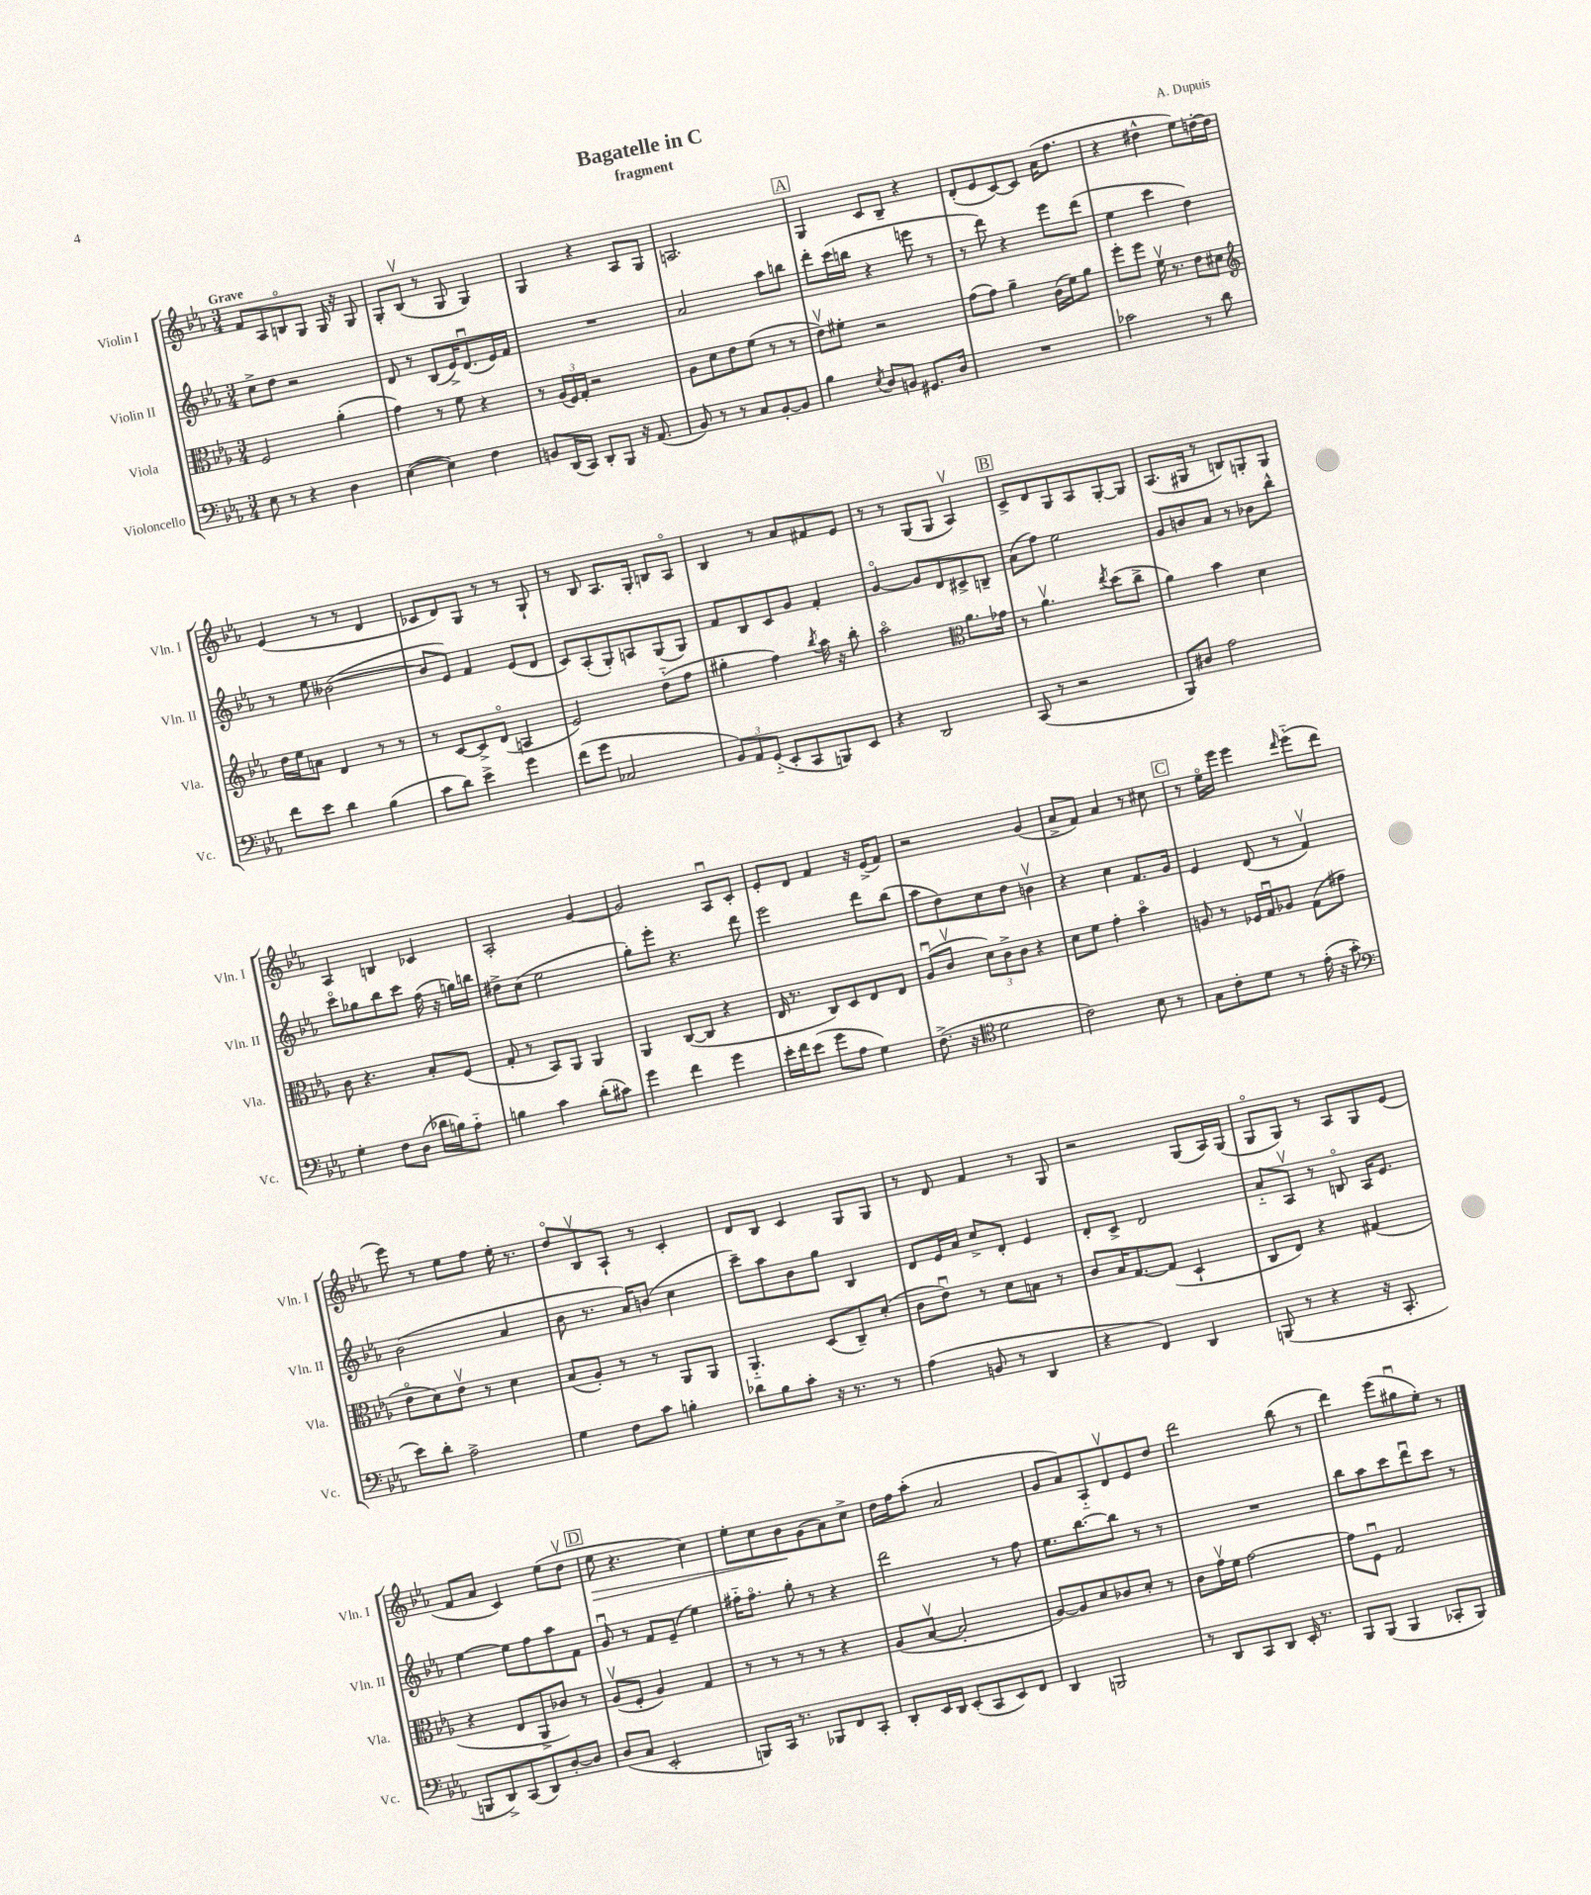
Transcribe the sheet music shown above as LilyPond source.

\header { title = "Bagatelle in C" composer = "A. Dupuis" subtitle = "fragment" }
<<
\new StaffGroup <<
\new Staff = "s0" \with { instrumentName = "Violin I" shortInstrumentName = "Vln. I" } {
    \clef treble \key ees \major \numericTimeSignature \time 3/4 \tempo "Grave"
    f'8 aes8 b8\flageolet g8 g16 r16 g8 |
    g8-. bes8\upbow( r8 g8 g4) |
    g4 r4 aes8 g8 |
    a2. |
    \mark \markup { \box "A" } g4 c'8 bes8-- r4 |
    d'8-.( ees'8 c'8~) c'8 aes'16( f''8. |
    r4 dis''4-^ ees''8) d''16~-. d''16 |
    ees'4( r8 r8 d'4 |
    ces'8 d'8) g8 r8 r8 g8-! |
    r8 bes8 aes8. g16-. b8 aes8\flageolet |
    bes4 r8 aes'8 fis'8 ees'8 |
    r8 r8 g8( g8 aes4\upbow) |
    \mark \markup { \box "B" } c'8-> d'8 g8 aes8 g8~-. g8 |
    aes8.( gis16 r8 b8) g8-. g8 |
    aes4 b4 ces'4 |
    aes2-. g'4~ |
    g'2 aes8\downbow c'8-. |
    ees'8-. d'8 f'4 r16 ees'16->( f'8) |
    r2 g'4( |
    aes'8-> f'8) aes'4 r8 cis''8 |
    \mark \markup { \box "C" } r8 ees''16\flageolet ees'''16 ees'''4 \grace { d'''16 } ees'''8-_( d'''8 |
    ees'''8) r8 ees''8 f''8 ees''16-. r8. |
    d''8\flageolet bes8\upbow aes8-! r8 c'4-. |
    d'8 bes8 c'4 g8 g8 |
    r8 d'8 f'4 r8 g8 |
    r2 g8( aes16) g16( |
    g8\flageolet g8) r8 aes8 g8 ees'8( |
    f'8 aes'8 c'4) ees''8( d''8\upbow |
    \mark \markup { \box "D" } ees''8\> r4. c''4) |
    ees''8-. c''8 bes'8\! g'8( aes'8) c''8-> |
    d''16 f''16 aes''8-.( aes'2 |
    g'8 aes'8) aes8-_ d'8\upbow ees'8 d''8 |
    d'''2 bes''8( r8 |
    d'''4) ees'''8( gis''8\downbow ees''8-.) r8 \bar "|." |
}
\new Staff = "s1" \with { instrumentName = "Violin II" shortInstrumentName = "Vln. II" } {
    \clef treble \key ees \major \numericTimeSignature \time 3/4
    c''8-> d''8 r2 |
    d'8 r8 bes8( ees'16->) d'8.\downbow( ees'16) f'16 |
    R2. |
    aes'2 aes''8 b''8 |
    \mark \markup { \box "A" } d'''8-. c'''16( b''16 r4 e'''8 r8 |
    r8 d'''8) r4 ees'''8 d'''8( |
    ees''4 c'''4 d''4) |
    r8 ees''8 beses'2~( |
    beses'8 ees'8) f'4 ees'8( d'8 |
    c'8) aes8-.( g8-.) a8 g8( g8) |
    f'8 bes8 c'8 g'8 f'4-. |
    g'4~\flageolet g'8 d'8 cis'8-> b8-- |
    \mark \markup { \box "B" } aes'8( f''8) ees''2 |
    g'8 b'8 aes'8 r8 bes'8 bes''8-^ |
    c'''8\flageolet ges''8 bes''8 c'''8 f''16( r16 g''16) b''16 |
    dis''8-> c''8( ees''2 |
    g''8-.) ees'''8-. r4. d'''8 |
    ees'''2 d'''8 bes''8( |
    aes''8 d''8) c''8 d''8 b'4\upbow |
    r4 c''4 f'8. g'16 |
    \mark \markup { \box "C" } ees'4 d'8( r8 f'4\upbow) |
    bes'2( aes'4 |
    bes'8 r8. aes'16) b'8( c''4 |
    c'''8--) aes''8 bes'8 g''8 bes4 |
    d'8 ees'16 aes'16 c''8-> d'8-. ees'4 |
    d'8-. c'8-> d'2 |
    aes'8-_ aes8\upbow r8 b8\flageolet aes16 ees'8. |
    ees''4~ ees''8 f''8 aes''8 f'8 |
    \mark \markup { \box "D" } g'8\downbow r8 f'8 ees'8--( ees''4) |
    fis''16-_ fis''8.\flageolet g''8-. r8 r4 |
    d'''2 r8 f''8 |
    ees''8. bes''8.~ bes''8 r8 r8 |
    R2. |
    bes''8 aes''8 c'''8 d'''8\downbow c'''8 r8 \bar "|." |
}
\new Staff = "s2" \with { instrumentName = "Viola" shortInstrumentName = "Vla." } {
    \clef alto \key ees \major \numericTimeSignature \time 3/4
    f2 aes'4-.( |
    g'4) r8 f'8 r4 |
    r8 \tuplet 3/2 { aes16( f16) g16-. } r2 |
    aes8 d'8 ees'8 f'8( r8 r8 |
    \mark \markup { \box "A" } ees'8\upbow) fis'8-. r2 |
    g'8( g'8) aes'4-- c'16( f'16) aes'8 |
    f''8-. f''8 f'16\upbow r8. ees'8 dis'8 |
    \clef treble d''16 ees''16 a'8 d'4 r8 r8 |
    r8 c'8~ c'8-> d'8\flageolet( a4 |
    ees'2) d''8-_( f''8 |
    gis''4-. f''4) \acciaccatura { bes''8 } aes''16 r16 bes''8-. |
    aes''2\flageolet \clef alto aes'8. ges'16 |
    \mark \markup { \box "B" } r8 aes'4.\upbow \acciaccatura { ees''8 } d''8( c''8-> |
    aes'4) bes'4 d'4 |
    c'8 r4. bes8-. f8( |
    g8-. r8 bes,8) aes,8 aes,4 |
    aes,4 c8~( c8 r4 |
    ees16 r8. c8) d8 ees8 ees8 |
    aes8\downbow( c'8\upbow \tuplet 3/2 { d'8) c'8-> c'8 } r4 |
    d'8 f'8 g'4-. bes'4\flageolet |
    \mark \markup { \box "C" } a8 r8 fes16 g16\downbow aes8 g8( gis'8 |
    ees'8\flageolet d'8) ees'8\upbow r8 d'4 |
    bes8( aes8-.) r8 r8 aes,8 aes,8 |
    aes,4.-_ d8( c8--) d'8-.( |
    c'8 ees'8\downbow) r8 d'8 b8 r8 |
    c'8 bes16 g8.~ g8( d4-! |
    c8 ees8) r4 gis4( |
    r4 ees8 aes,8-> ces'8) r8 |
    \mark \markup { \box "D" } aes8\upbow( f8-. aes4) g4 |
    r8 r8 r8 r8 r4 |
    aes8( bes8~\upbow bes2-. |
    aes8~) aes8 d'8 ces'8 d'8-. r8 |
    c'8 g'16\upbow f'16 g'2~ |
    g'8 f8\downbow g2 \bar "|." |
}
\new Staff = "s3" \with { instrumentName = "Violoncello" shortInstrumentName = "Vc." } {
    \clef bass \key ees \major \numericTimeSignature \time 3/4
    ees8 r8 r4 d4 |
    ees4~( ees4) f4 |
    b,8 d,16( c,16) d,8-. bes,,8 r16 aes,8.( |
    bes,8) r8 r8 c8 bes,8~-. bes,8 |
    \mark \markup { \box "A" } bes4 \acciaccatura { ees8 } d8 b,8 gis,8. d16 |
    R2. |
    ces'2 r8 d'8 |
    f'8 ees'8 d'4 bes4( |
    c'8 d'8) ees'4-> g'4 |
    f'8( g'8 ces2 |
    \tuplet 3/2 { bes,8) aes,8 g,8-_( } ees,8-. c,8 b,,8) ees,8 |
    r4 d,2 |
    \mark \markup { \box "B" } c,8( r8 r2 |
    bes,,8) dis8 aes2 |
    g4-. f8 d8( des'16 b16) aes8-_ |
    b4 c'4 d'8-.( cis'8) |
    g'4 f'4 g'4 |
    ees'16-. f'16 ees'8( g'8 aes8 g4) |
    f8.->( r16 \clef tenor d'2 |
    c'2) bes8 r8 |
    \mark \markup { \box "C" } g8 c'8-. d'8 r8 ees'16-.( r16 g'8-. |
    \clef bass ees'8) d'8-. aes2-> |
    g4 f8 c'8 b4-. |
    des'8 bes8 c'8-. r16 r8. r8 |
    aes4( b,8 r8 d,4 |
    r4 f,4) d,4 |
    b,,8( r8 r4 r16 c,8.-. |
    b,,8 d,8->) c,8( d,8) d8~-. d8 |
    \mark \markup { \box "D" } d8( c8 ees,2-. |
    b,,8) c,16 r8. bes,,8 f,8 c,8-. |
    d,8-. ees,16 d,16 ees,8-.( c,8 ees,8) f,8 |
    d,4 b,,2 |
    r8 d,8 c,8 d,8 ees,16-. r8. |
    bes,,8 bes,,8( bes,,4 ces,8-. bes,,8) \bar "|." |
}
>>
>>
\layout { \context { \Score \remove "Bar_number_engraver" } }
